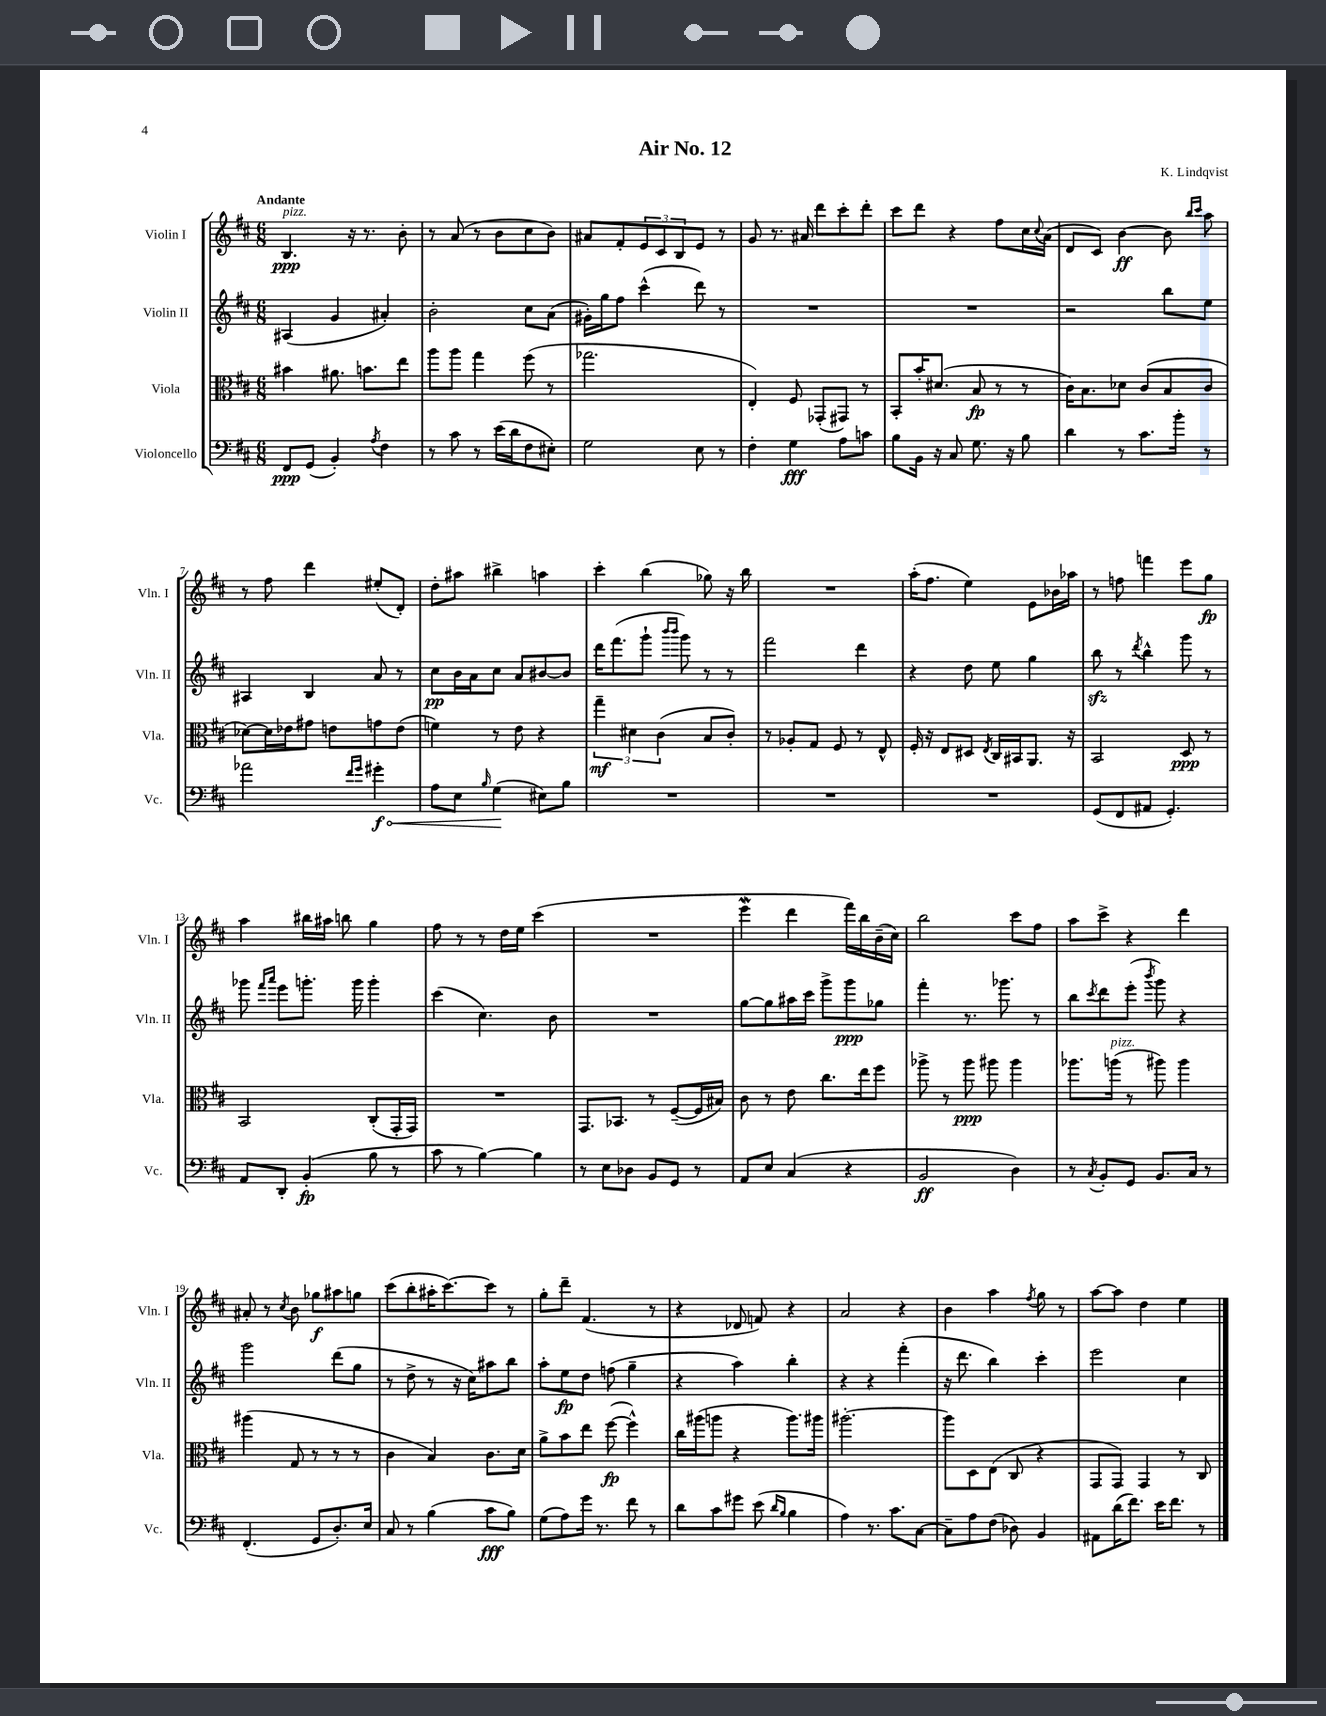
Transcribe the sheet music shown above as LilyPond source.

\header { title = "Air No. 12" composer = "K. Lindqvist" }
<<
\new StaffGroup <<
\new Staff = "s0" \with { instrumentName = "Violin I" shortInstrumentName = "Vln. I" } {
    \clef treble \key d \major \numericTimeSignature \time 6/8 \tempo "Andante"
    b4.\ppp^\markup { \italic "pizz." } r16 r8. b'8-. |
    r8 a'8( r8 b'8 cis''8 b'8) |
    ais'8 fis'8-. \tuplet 3/2 { e'8 cis'8 b8 } e'8 r8 |
    g'8 r8. ais'16 d'''8 cis'''8-. d'''8-. |
    cis'''8 d'''8 r4 fis''8 cis''16 \appoggiatura { cis''8 } a'16( |
    d'8 cis'8) b'4~\ff b'8 \grace { b''16 cis'''16 } a''8 |
    r8 fis''8 d'''4 eis''8-.( d'8-.) |
    d''8-. ais''8 bis''4-> a''4 |
    cis'''4-. b''4( ges''8) r16 b''16 |
    R2. |
    a''16-.( fis''8. e''4) e'8 bes'16 aes''16 |
    r8 f''8 f'''4 e'''8 g''8\fp |
    a''4 bis''16 ais''16 b''8 g''4 |
    fis''8 r8 r8 d''16 e''16 cis'''4( |
    R2. |
    e'''4\mordent d'''4 fis'''16) b''16 b'16--( cis''16) |
    b''2 cis'''8 fis''8 |
    a''8 cis'''8-> r4 d'''4 |
    ais'8-. r8 \acciaccatura { cis''8 } b'8 ges''8\f ais''8 g''8 |
    cis'''8( b''8-. ais''16-. cis'''8.~) cis'''8 r8 |
    g''8-. d'''8-- fis'4.( r8 |
    r4 des'8 f'8) r4 |
    a'2 r4 |
    b'4 a''4 \acciaccatura { fis''8 } g''8 r8 |
    a''8~ a''8 d''4 e''4 \bar "|." |
}
\new Staff = "s1" \with { instrumentName = "Violin II" shortInstrumentName = "Vln. II" } {
    \clef treble \key d \major \numericTimeSignature \time 6/8
    ais4( g'4 ais'4-.) |
    b'2-. cis''8 a'8( |
    gis'16-.) g''16 fis''8 cis'''4-^( d'''8) r8 |
    R2. |
    R2. |
    r2 b''8 e''8 |
    ais4 b4 a'8 r8 |
    cis''8\pp b'16 a'16 cis''8 a'8 bis'8~ bis'8 |
    d'''16 fis'''8.( g'''8-! \grace { b'''16 b'''16 } g'''8) r8 r8 |
    fis'''2 d'''4 |
    r4 d''8 e''8 g''4 |
    b''8\sfz r8 \acciaccatura { d'''8 } b''4-^ g'''8 r8 |
    ges'''8 \grace { fis'''16 a'''16 } e'''8 g'''8.-. g'''16 g'''4-. |
    cis'''4( cis''4.) b'8 |
    R2. |
    g''8~ g''8 ais''16 cis'''16 g'''8-> g'''8\ppp ges''8 |
    fis'''4-. r8. ges'''8. r8 |
    b''8 \acciaccatura { cis'''8 } d'''8 e'''8-.( \acciaccatura { b'''8 } g'''8) r4 |
    g'''2 d'''8( g''8 |
    r8 d''8-> r8 r16 cis''16) ais''8 b''8 |
    a''8-. e''8\fp d''8 f''8( g''4-- |
    r4 a''4) b''4-. |
    r4 r4 fis'''4-.( |
    r16 d'''8. b''4) cis'''4-. |
    e'''2 cis''4 \bar "|." |
}
\new Staff = "s2" \with { instrumentName = "Viola" shortInstrumentName = "Vla." } {
    \clef alto \key d \major \numericTimeSignature \time 6/8
    bis'4 ais'8. b'8. e''8 |
    a''8 a''8 g''4 fis''8( r8 |
    ges''2. |
    e4-.) fis8 ges,8-.( gis,8) r8 |
    b,8-. b'16-. dis'8.( b8\fp r8 r8 |
    cis'16) b8. des'8 cis'8( b8 cis'8 |
    des'8~) des'16 ees'16 gis'8 e'8 g'8 e'8( |
    f'4) r8 e'8 r4 |
    \tuplet 3/2 { g''4--\mf dis'4 cis'4( } b8 cis'8-.) |
    r8 aes8-. g8 fis8 r8 e8-^ |
    fis16-. r16 e8 dis8 \acciaccatura { e8 } cis16 bis,16 a,8. r16 |
    b,2 d8\ppp r8 |
    b,2 cis8-.( g,16-. g,16) |
    R2. |
    g,8. bes,8. r8 fis8~--( fis16 bis16) |
    cis'8 r8 e'8 cis''8. e''16 fis''8 |
    aes''8-> r8 aes''8\ppp ais''8 ais''4 |
    aes''8. a''16^\markup { \italic "pizz." }( r8 ais''8) ais''4 |
    ais''4( g8 r8 r8 r8 |
    cis'4 b4) cis'8. d'16 |
    a'8-> b'8 e''8 fis''8~\fp( fis''4-^) |
    cis''16 ais''16( a''8 r4 a''8.) ais''16 |
    ais''2.~-. |
    ais''8 d8 e8( cis8 r4 |
    g,8 g,8) g,4 r8 cis8 \bar "|." |
}
\new Staff = "s3" \with { instrumentName = "Violoncello" shortInstrumentName = "Vc." } {
    \clef bass \key d \major \numericTimeSignature \time 6/8
    fis,8\ppp g,8( b,4-.) \acciaccatura { a8 } fis4 |
    r8 cis'8 r8 e'16( d'16 fis8 eis8-.) |
    g2 e8 r8 |
    fis4-. g4\fff a8 c'8 |
    b8 b,16 r16 cis8 g8. r16 b8 |
    d'4 r8 cis'8. b'16-. r8 |
    aes'2 \grace { fis'16 g'16 } \once \override Hairpin.circled-tip = ##t gis'4-.\f\< |
    a8 e8 \grace { b16 } g4\!( eis8) b8 |
    R2. |
    R2. |
    R2. |
    g,8( fis,8 ais,8 g,4.-.) |
    a,8 d,8-. b,4-.\fp( b8 r8 |
    cis'8 r8 b4~) b4 |
    r8 e8 des8 b,8 g,8 r8 |
    a,8 e8 cis4( r4 |
    b,2\ff d4) |
    r8 \acciaccatura { cis8 } b,8-. g,8 b,8. cis16 r8 |
    fis,4.-.( g,8 d8.-.) e16 |
    cis8 r8 b4( cis'8\fff b8) |
    g8( a8) g'16 r8. fis'8 r8 |
    d'8 cis'8 gis'8 e'8( \grace { d'16 b16 } b4 |
    a4) r8. cis'8. cis8~ |
    cis8-- a8 fis8( des8) b,4 |
    ais,8 d'16( fis'8.) e'16 fis'8. r8 \bar "|." |
}
>>
>>
